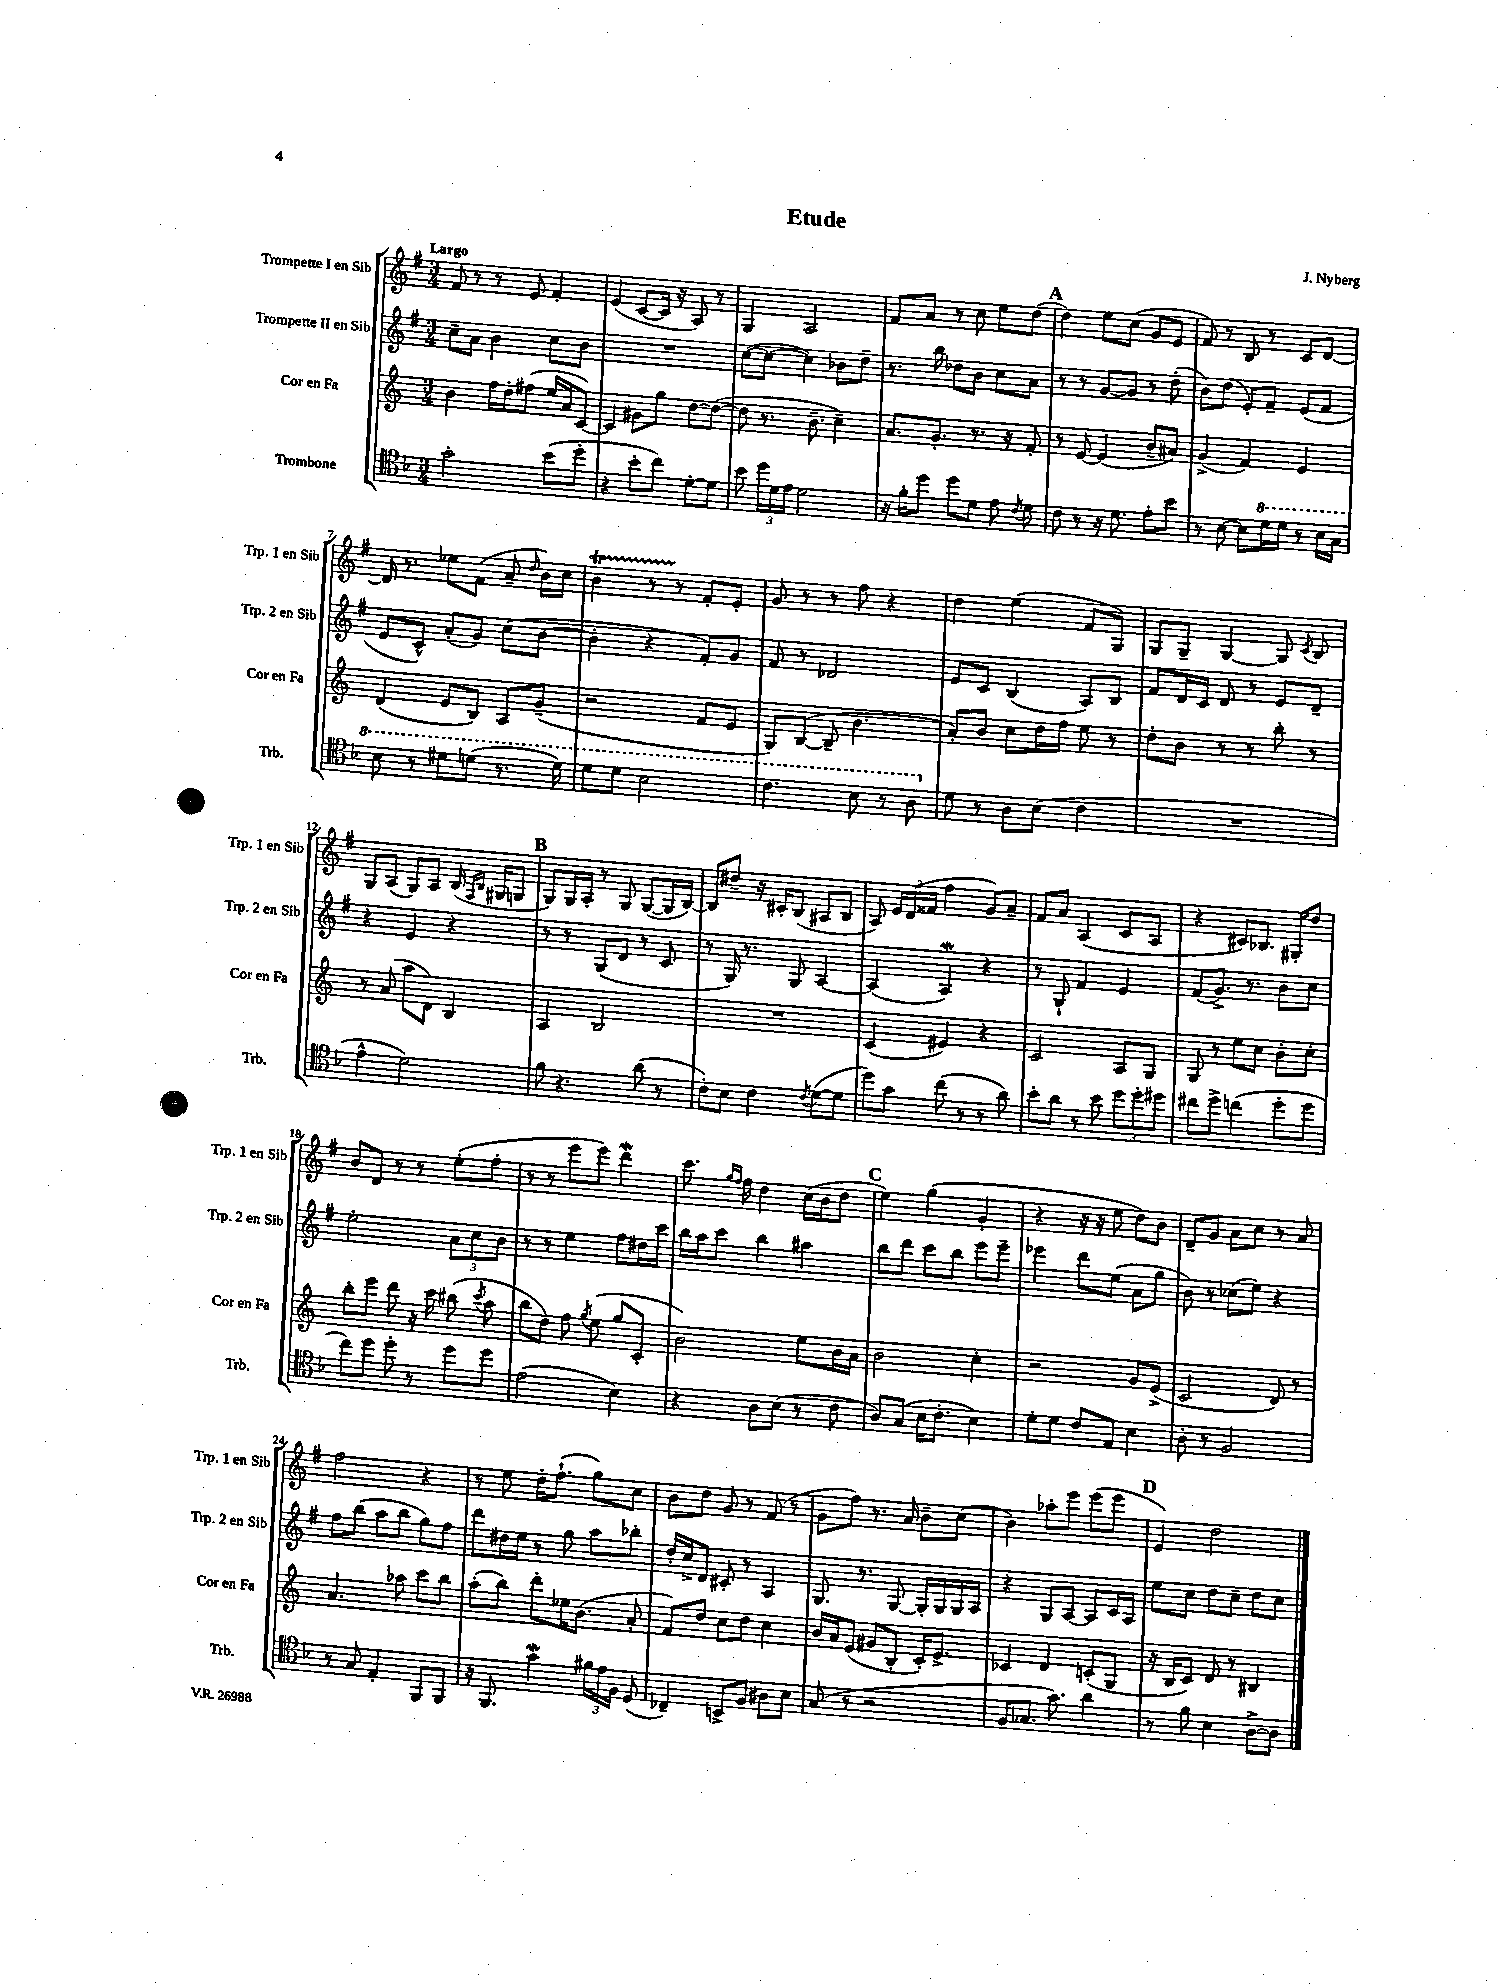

**kern	**kern	**kern	**kern
*staff4	*staff3	*staff2	*staff1
*clefC4	*clefG2	*clefG2	*clefG2
*k[b-]	*k[]	*k[f#]	*k[f#]
*M3/4	*M3/4	*M3/4	*M3/4
2g'	4b	8cc~	8f#
.	.	8a	8r
.	16ff	4b	8r
.	16dd'	.	.
.	(8ff#	.	8e
(8b-	16ee	8cc	4f#'
.	16a	.	.
8dd'	[8c)	8b	.
=	=	=	=
4r	4c]	2.r	(4e
8b-'	8g#	.	[8c
8cc)	8gg	.	16c]
.	.	.	16r
[8d'	[8dd	.	8A)
8d]	(8dd_	.	8r
=	=	=	=
8b-	8dd]	([8cc	4G
24dd	8.r	8cc_	.
24d	.	.	.
24e	.	.	.
2d	.	4cc])	2A
.	8.b~	.	.
.	4cc~)	8b-	.
.	.	8dd~	.
=	=	=	=
16r	8.a	8.r	8f#
16f'	.	.	.
8dd	.	.	8a
.	8.g'	16bb	.
8dd	.	8dd-	8r
8d	8.r	8b	8cc
8e	.	8cc	8ee
.	16r	.	.
8qc	.	.	.
8d	8f'	8a	(8dd
=	=	=	=
8c	8r	8r	4dd)
8r	[8e	8r	.
16r	(4e]	[8g	8ee
8.d	.	.	.
.	.	8g]	(8cc
8e'	8b~	8r	8g
8b-	8a#)	(8dd'	8e
=	=	=	=
8r	(4g^	8b)	8f#)
[8B-	.	(8dd	8r
8B-]	4f)	8e')	8B
16dd	.	8f#~	8r
16dd	.	.	.
8r	4e	(8e	8c
16b-	.	8f#	[8d
16g	.	.	.
=	=	=	=
8b-	(4d	8e	16d]
.	.	.	8.r
8r	.	8c^^)	.
8dd#	8e	(8a'	8ee-
(8dd	8B)	8g)	(8f#
8.r	8A	(8cc	8a~
.	.	.	16qqdd
.	(8g~	[8b	16b)
16dd)	.	.	16cc
=	=	=	=
8dd	2r	4b']	4b
8dd	.	.	.
2b-	.	4r	8r
.	.	.	8r
.	8f	8f#')	8f#'
.	8e	8g	8e'
=	=	=	=
4.cc	8G)	8f#	8g
.	([8B	8r	8r
.	8B~]	2d-	8r
8b-	4.b	.	8ff#
8r	.	.	4r
8a	.	.	.
=	=	=	=
8d	8a')	8e	4dd
8r	8b	8c	.
8A	8cc	(4B	(4ee
(8B-	16dd	.	.
.	16ff	.	.
4c	8ee	8A)	8f#
.	8r	8B	8G)
=	=	=	=
2.r	8dd'	8f#	8G
.	8b	16d	8G~
.	.	16c	.
.	8r	8d	[4G
.	8r	8r	.
.	8bb'	8e	8G]
.	.	.	8qc
.	8r	8d~	8B
=	=	=	=
4e^^	8r	4r	8G
.	(8a	.	(8A
2d)	8aa	4e	8G)
.	8d)	.	8A
.	4B	4r	(16B
.	.	.	16qqF#
.	.	.	16qqB
.	.	.	16G#
.	.	.	8G
=	=	=	=
8f	4A	8r	8G)
4.r	.	8r	16G
.	.	.	16A'
.	2B	(8G	8r
.	.	8d	8G
(8a	.	8r	([8G
8r	.	8c	16G]
.	.	.	[16B)
=	=	=	=
8c')	2.r	8r	8B]
8B-	.	16G)	8dd#~
.	.	8.r	.
4c	.	.	16r
.	.	.	16c#'
.	.	8G	(8B
8qc	.	.	.
([8d	.	[4A	8A#
8d]	.	.	8B
=	=	=	=
8dd)	(4c	(4A]	8A)
8g	.	.	24e
.	.	.	(24d
.	.	.	24f##
(8cc	4e#)	4A)	4ff#
8r	.	.	.
8r	4r	4r	8g)
8a)	.	.	8a~
=	=	=	=
8b-'	2c	8r	8f#
8a	.	8G`	8a
8r	.	4f#	(4A
8b-	.	.	.
12dd	8A	4e	8c
12dd'	.	.	.
.	8G	.	8A
12dd#	.	.	.
=	=	=	=
8cc#	8G	(8f#	4r
8dd^	8r	8.g^)	.
(4cc	8ee	.	8c#)
.	.	8.r	.
.	8cc	.	8.B-
8dd'	8b'	8b	.
.	.	.	16G#'
8dd	8cc'	8cc	8dd
=	=	=	=
8cc)	8bb'	2ee'	8b
8dd	8eee	.	8d
8dd'	8ddd	.	8r
8r	16r	.	8r
.	16ccc	.	.
8dd	(8bb#	12a	(8ee'
.	.	12cc	.
.	8qccc	.	.
8dd	8aa	.	8ff#'
.	.	12b	.
=	=	=	=
(2e	8bb	8r	8r
.	8dd)	8r	8r
.	8ff	4ee	8eee
.	8qgg	.	.
.	(8ee	.	8eee)
4B-)	8gg	8ff#	4ddd
.	8c'	16dd#	.
.	.	16ccc	.
=	=	=	=
4r	2b)	16bb	8.ccc
.	.	16aa	.
.	.	8ccc	.
.	.	.	16qqgg
.	.	.	16qqff#
.	.	.	16ff#
8A	.	4bb	4dd
(8B-	.	.	.
8r	8ee	4aa#	(16cc
.	.	.	16b
8c	16b	.	8dd
.	16a	.	.
=	=	=	=
8A)	2b	8bb	4ee)
(8G	.	8ddd	.
16B-	.	8ccc	(4gg
8.c'	.	.	.
.	.	8bb	.
4B-)	4cc'	8eee	4g'
.	.	8eee~	.
=	=	=	=
8d'	2r	4eee-	4r
8d	.	.	.
8c	.	8ddd	16r
.	.	.	16r
8E	.	(8ee	8ee
4B-	8g	8a	8dd)
.	(8e^	8gg	8b
=	=	=	=
8A'	2c	8b)	8d~
8r	.	8r	8g
2F	.	(8cc-	8a
.	.	8ee)	8cc
.	8d)	4r	8r
.	8r	.	8a
=	=	=	=
8r	4.a	8ff#	2ff#
8G	.	(8bb	.
4E'	.	8aa	.
.	8aa-	8bb	.
8FF	8ccc	8gg)	4r
8FF	8bb	8ff#	.
=	=	=	=
16r	(8aa'	8ddd	8r
8.FF	.	.	.
.	8bb)	16dd#	8ee
.	.	16ee	.
4g	8ddd'	8r	16dd'
.	.	.	(8.ff#`
.	16ee-	8gg	.
.	(8.b	.	.
24f#	.	8aa	8gg)
24e	.	.	.
24F	.	.	.
(8D	8a'	8bb-'	8cc
=	=	=	=
4C-~)	8f)	16dd'	8b
.	.	16cc^	.
.	8dd	8d	8dd
8BB^	8cc	8c#'	8g
8F	8dd	8r	8r
8A#	4cc	4A	(8f#
8B-	.	.	8r
=	=	=	=
(8G	16b	8.G	8g
.	16a	.	.
8r	(8e	.	8ff#)
.	.	8.r	.
2r	8g#	.	8.r
.	8B'	[8G	.
.	.	.	16a
.	16c')	16G']	8b~
.	8.e^	16G	.
.	.	16G	(8cc
.	.	16A	.
=	=	=	=
8F	4c-	4r	4b)
8.G-	.	.	.
.	4d	8G	8aa-'
8.g)	.	.	.
.	.	[8A	8eee
4a	(8c'	8A]	(8eee
.	8G	16c	8eee
.	.	16A	.
=	=	=	=
8r	16r	8ee	4e)
.	16B	.	.
8f	8c)	8cc	.
4B-	8d	8dd	2dd
.	8r	8cc~	.
[8A^	4B#	8dd	.
8A]	.	8cc	.
==	==	==	==
*-	*-	*-	*-
